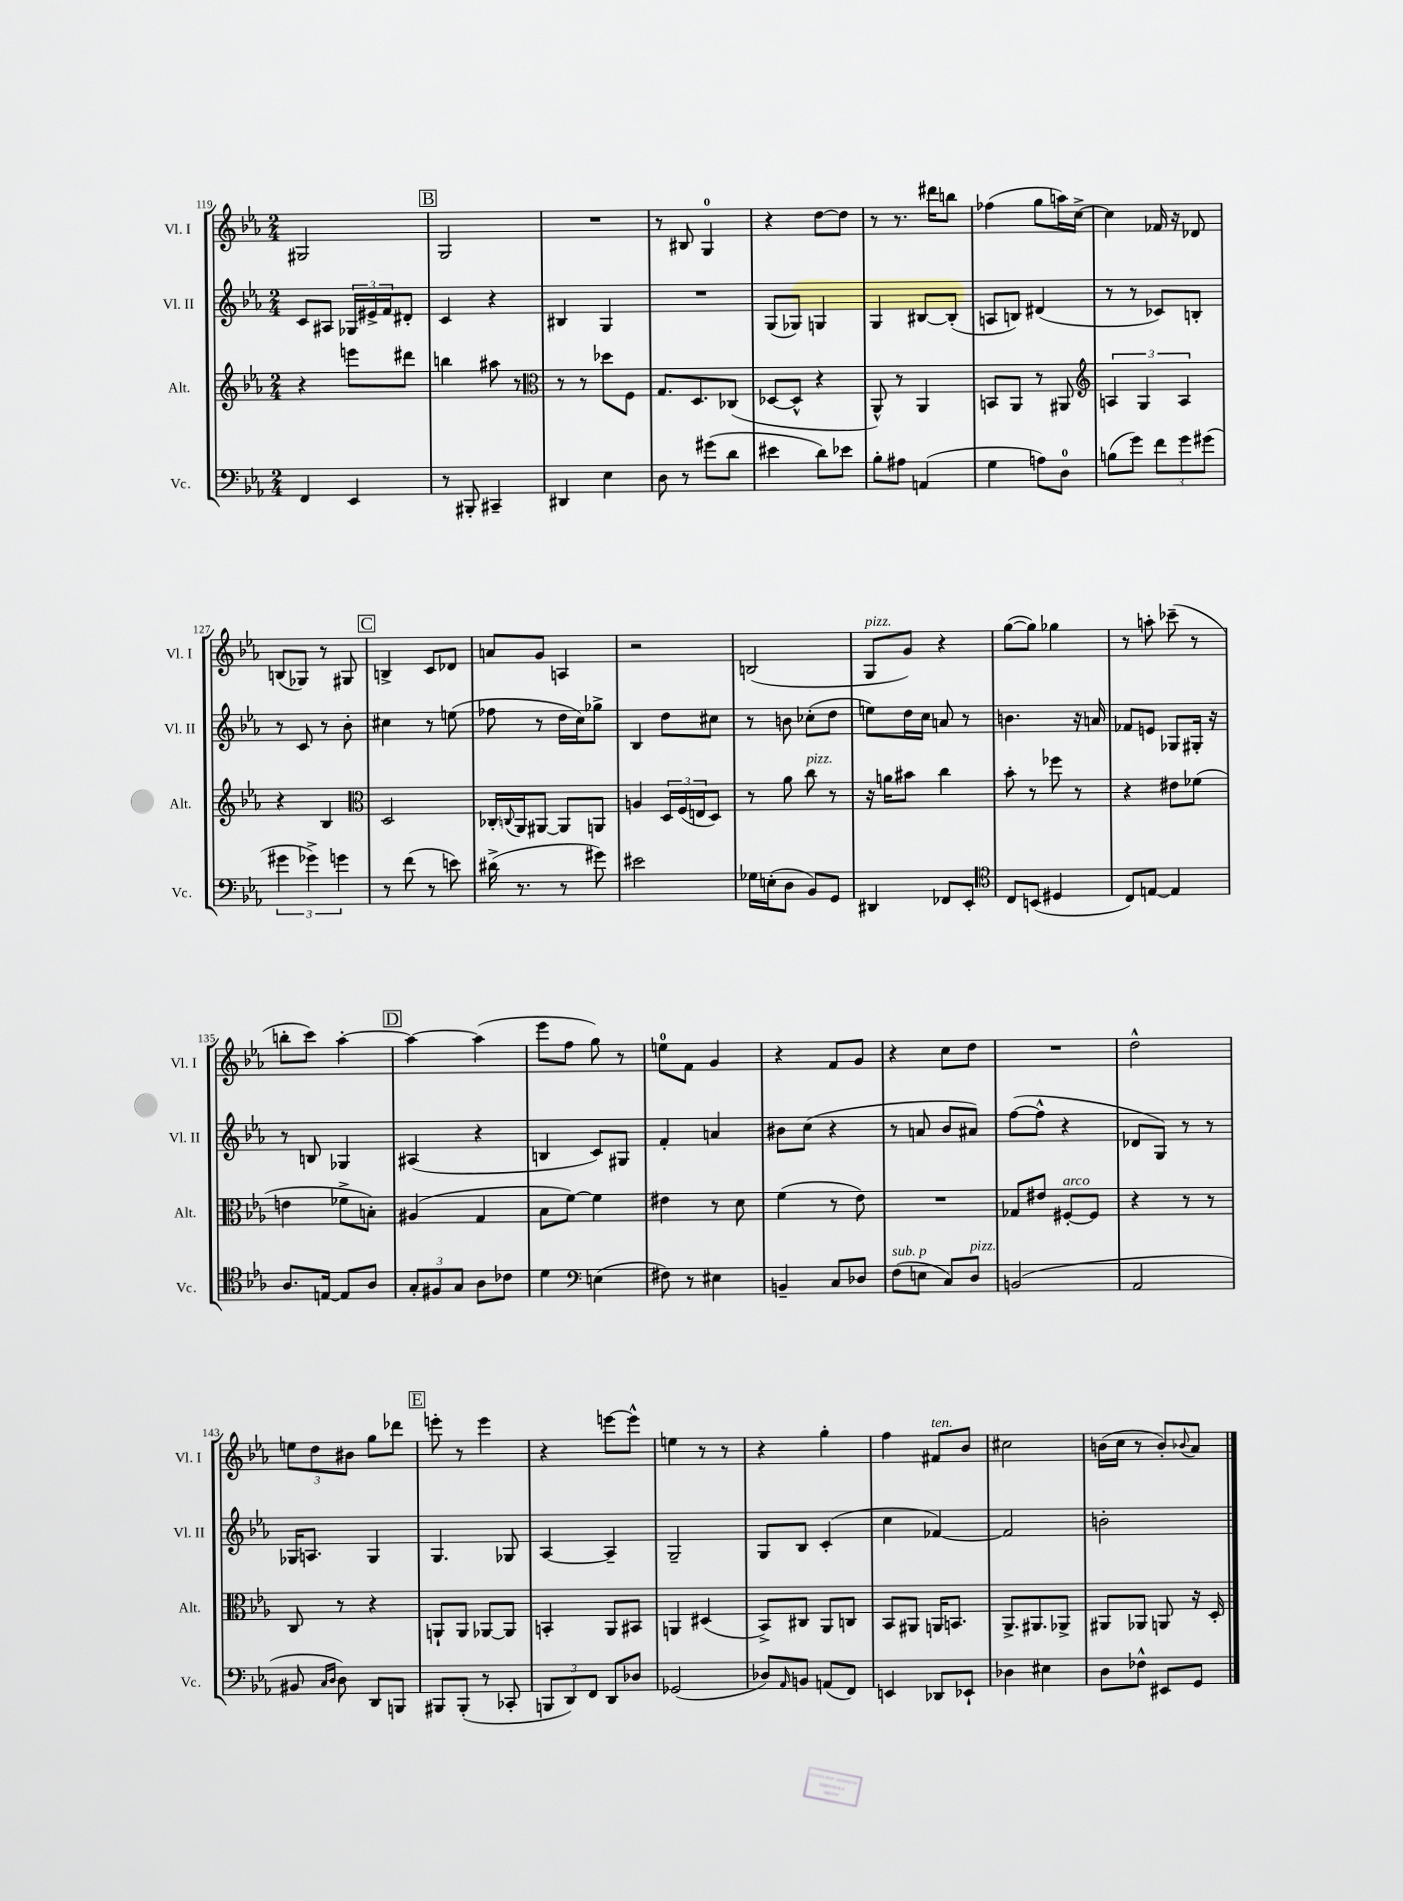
<<
\new StaffGroup <<
\new Staff = "s0" \with { instrumentName = "Vl. I" shortInstrumentName = "Vl. I" } {
    \clef treble \key ees \major \numericTimeSignature \time 2/4
    gis2 |
    \mark \markup { \box "B" } g2 |
    R2 |
    r8 bis8 g4-0 |
    r4 d''8~ d''8 |
    r8 r8. dis'''16 b''8 |
    fes''4( g''8 a''16) c''16~-> |
    c''4 fes'16 r16 des'8 |
    b8( ges8) r8 gis8 |
    \mark \markup { \box "C" } b4-> c'8 des'8 |
    a'8 g'8 a4 |
    r2 |
    b2( |
    g8^\markup { \italic "pizz." } g'8) r4 |
    g''8~( g''8) ges''4 |
    r8 a''8-. ces'''8--( r8 |
    b''8-. c'''8) aes''4~-. |
    \mark \markup { \box "D" } aes''4~ aes''4( |
    ees'''8 f''8 g''8) r8 |
    e''8-0 f'8 g'4 |
    r4 f'8 g'8 |
    r4 c''8 d''8 |
    R2 |
    d''2-^ |
    \tuplet 3/2 { e''8 d''8 bis'8 } g''8 des'''8 |
    \mark \markup { \box "E" } e'''8-. r8 e'''4 |
    r4 e'''8~ e'''8-^ |
    e''4 r8 r8 |
    r4 g''4-. |
    f''4 fis'8^\markup { \italic "ten." } bes'8 |
    cis''2 |
    b'16( c''16 r8 b'8-.) \appoggiatura { bes'8 } aes'8 \bar "|." |
}
\new Staff = "s1" \with { instrumentName = "Vl. II" shortInstrumentName = "Vl. II" } {
    \clef treble \key ees \major \numericTimeSignature \time 2/4
    c'8 ais8 \tuplet 3/2 { ges16 eis'16-> f'16 } dis'8-. |
    \mark \markup { \box "B" } c'4 r4 |
    bis4 g4 |
    R2 |
    g8( ges8) g4 |
    g4 bis8~ bis8-.( |
    a8 b8) dis'4( |
    r8 r8 ces'8) b8-. |
    r8 c'8 r8 bes'8-. |
    \mark \markup { \box "C" } cis''4 r8 e''8( |
    fes''8 r8 d''16 c''16) ges''8-> |
    bes4 d''8 cis''8 |
    r8 b'8 ces''8-.( d''8 |
    e''8) d''16 c''16 a'8 r8 |
    b'4. r16 a'16 |
    fes'8 e'8 ges8 gis16-. r16 |
    r8 b8 ges4 |
    \mark \markup { \box "D" } ais4( r4 |
    b4 c'8) gis8 |
    f'4-. a'4 |
    bis'8 c''8( r4 |
    r8 a'8 bes'8 ais'8) |
    f''8~( f''8-^ r4 |
    des'8 g8) r8 r8 |
    ges16 a8. ges4 |
    \mark \markup { \box "E" } g4. ges8 |
    aes4~ aes4-- |
    g2-- |
    g8 bes8 c'4-.( |
    c''4 fes'4~) |
    fes'2 |
    b'2-. \bar "|." |
}
\new Staff = "s2" \with { instrumentName = "Alt." shortInstrumentName = "Alt." } {
    \clef treble \key ees \major \numericTimeSignature \time 2/4
    r4 e'''8 dis'''8 |
    \mark \markup { \box "B" } b''4 ais''8 r8 |
    \clef alto r8 r8 des''8 f8 |
    g8. d8. ces8( |
    des8~ des8-^ r4 |
    aes,8-^) r8 aes,4 |
    b,8 aes,8 r8 ais,8 |
    \clef treble \tuplet 3/2 { a4 g4 a4 } |
    r4 bes4 |
    \mark \markup { \box "C" } \clef alto d2 |
    ces16-. \appoggiatura { c8 } aes,16 ais,8~ ais,8 a,8 |
    a4 \tuplet 3/2 { d16 f16( e16 } d8) |
    r8 aes'8 c''8^\markup { \italic "pizz." } r8 |
    r16 a'16 bis'8 c''4 |
    bes'8-. r8 fes''8 r8 |
    r4 eis'8 fes'8( |
    e'4 fes'8-> b8-.) |
    \mark \markup { \box "D" } ais4( g4 |
    bes8 f'8~) f'4 |
    eis'4 r8 d'8 |
    f'4( r8 ees'8) |
    R2 |
    ges8 eis'8 fis8~-.^\markup { \italic "arco" } fis8 |
    r4 r8 r8 |
    c8 r8 r4 |
    \mark \markup { \box "E" } a,8-! a,8 aes,8~ aes,8 |
    b,4-. aes,8 bis,8 |
    a,4 dis4( |
    bes,8->) cis8 aes,8 c8 |
    bes,8 ais,8 a,16 b,8. |
    aes,8.-> ais,8. aes,8-> |
    ais,8 aes,8 a,8 r16 d16-. \bar "|." |
}
\new Staff = "s3" \with { instrumentName = "Vc." shortInstrumentName = "Vc." } {
    \clef bass \key ees \major \numericTimeSignature \time 2/4
    f,4 ees,4 |
    \mark \markup { \box "B" } r8 bis,,8-. cis,4-- |
    dis,4 ees4 |
    d8 r8 gis'8( d'8 |
    eis'4 d'8) ees'8 |
    bes8-. ais8 a,4( |
    g4 a8) d8-0 |
    b8( g'8) \tuplet 3/2 { f'8 g'8 gis'8( } |
    \tuplet 3/2 { gis'4 ges'4->) g'4 } |
    \mark \markup { \box "C" } r8 f'8( r8 e'8) |
    dis'16->( r8. r8 gis'8) |
    eis'2 |
    ges16 e16-.( d8 bes,8) g,8 |
    dis,4 fes,8 ees,8-. |
    \clef tenor c8 b,8( dis4 |
    c8) e8~ e4 |
    aes8. e16~ e8 aes8 |
    \mark \markup { \box "D" } \tuplet 3/2 { g8-. fis8 g8 } aes8 ces'8 |
    d'4 \clef bass e4( |
    fis8) r8 eis4 |
    b,4-- c8 des8 |
    f8^\markup { \italic "sub. p" }( e8 c8) d8^\markup { \italic "pizz." } |
    b,2( |
    aes,2 |
    bis,8 \grace { c16 d16 } d8) d,8 b,,8 |
    \mark \markup { \box "E" } bis,,8 bis,,8-.( r8 ces,8-. |
    \tuplet 3/2 { b,,8 d,8) f,8 } d,8 des8 |
    ges,2( |
    des8) \grace { aes,16 } b,8 a,8( f,8) |
    e,4 des,8 ees,8-! |
    des4 eis4 |
    d8 fes8-^ eis,8 g,8 \bar "|." |
}
>>
>>
\layout { \context { \Score currentBarNumber = #119 } }
